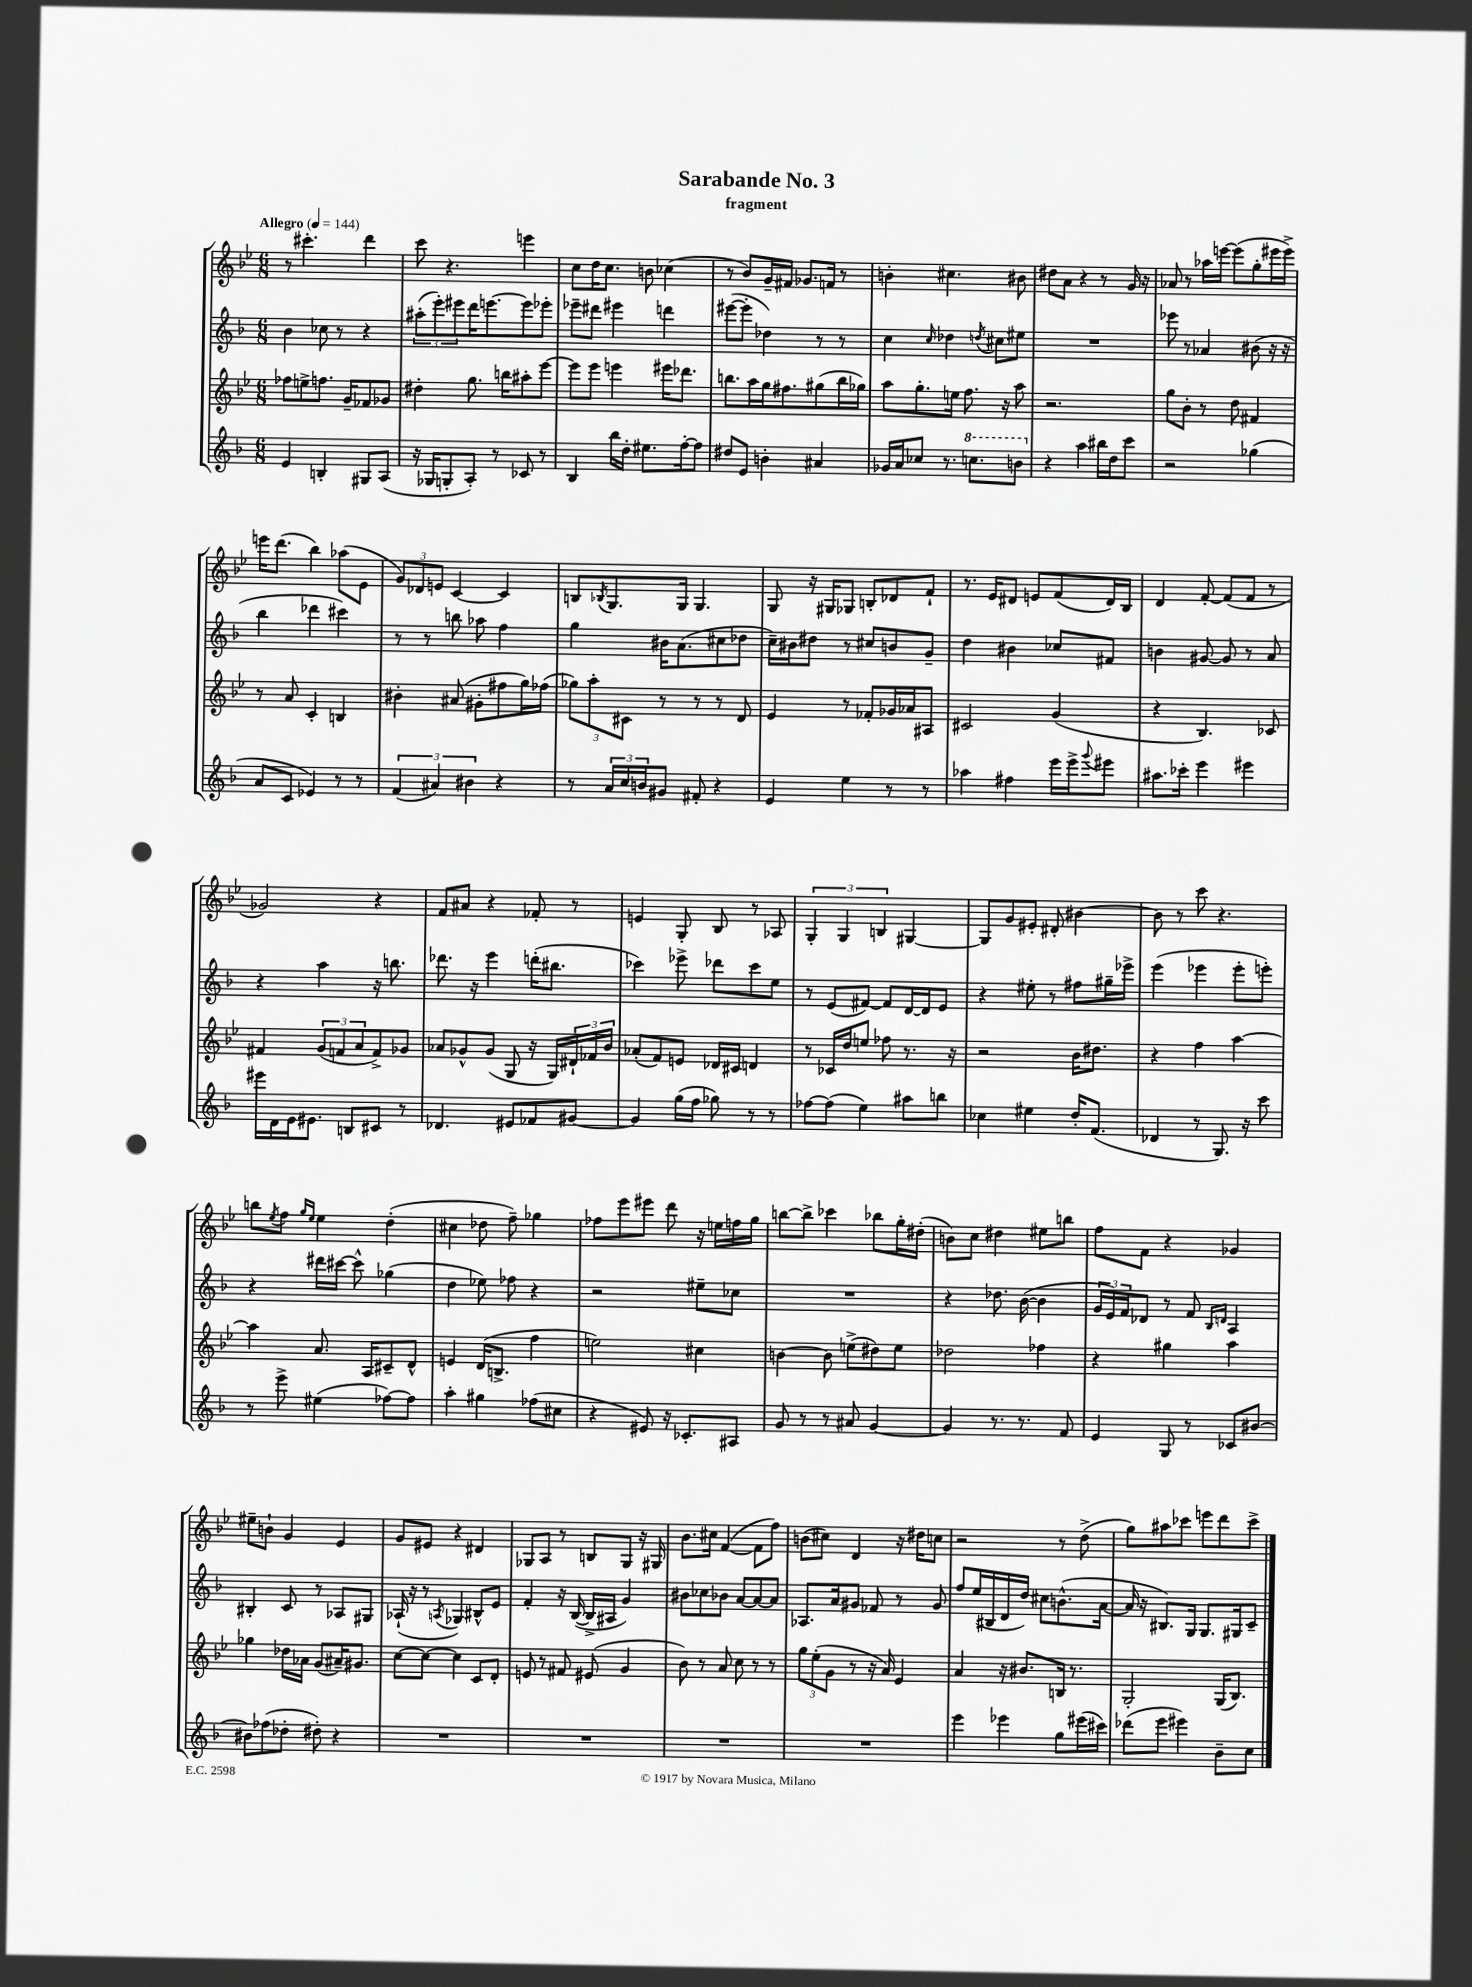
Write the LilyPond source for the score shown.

\header { title = "Sarabande No. 3" subtitle = "fragment" }
<<
\new StaffGroup <<
\new Staff = "s0" {
    \clef treble \key bes \major \numericTimeSignature \time 6/8 \tempo "Allegro" 4 = 144
    r8 cis'''4.-. d'''4 |
    c'''8 r4. e'''4 |
    c''8 d''16 c''8. b'8 ces''4( |
    r8 bes'8) g'16-- fis'16 ges'8. f'16 r8 |
    b'4-. cis''4. bis'8 |
    dis''8 a'8 r4 r8 g'16 r16 |
    aes'8 r8 aes''16 e'''16~ e'''8( g''8-. eis'''16 eis'''16->) |
    e'''16 d'''8.( bes''4) aes''8( ees'8 |
    \tuplet 3/2 { g'8) des'8 e'8 } c'4~ c'4 |
    b8 \acciaccatura { bes8 } g8. g16 g4. |
    g8 r16 gis16 ges8 b8-. des'8 f'8-! |
    r8. ees'16 dis'8 e'8 f'8( dis'16) bes16 |
    d'4 f'8~-. f'8( f'8 r8 |
    ges'2) r4 |
    f'8 ais'8 r4 fes'8-. r8 |
    e'4 g8-. bes8 r8 aes8 |
    \tuplet 3/2 { g4-. g4 b4 } gis4~ |
    gis8 g'8 eis'8-. dis'8-. bis'4~ |
    bis'8 r8 c'''8 r4. |
    b''8 \acciaccatura { ees''8 } f''8 \grace { g''16 ees''16 } ees''4 d''4-.( |
    cis''4 des''8 f''8--) ges''4 |
    fes''8 ees'''8 eis'''8 d'''8 r16 e''16 f''16 g''16 |
    b''8~ b''8-> ces'''4 bes''8 g''16-. dis''16-.( |
    b'8) c''8 dis''4 eis''8 b''8 |
    f''8 f'8 r4 ges'4 |
    eis''8-- b'8-! g'4 ees'4 |
    g'8 eis'8 r4 dis'4 |
    ges8 a8 r8 b8 ges8 r16 gis16 |
    bes'8. cis''16 f'4~( f'8 f''8) |
    b'8( cis''8) d'4 r16 dis''16 c''8 |
    r2 r8 d''8->( |
    g''8) ais''8 ces'''8 e'''8 d'''8 ces'''8-> \bar "|." |
}
\new Staff = "s1" {
    \clef treble \key f \major \numericTimeSignature \time 6/8
    bes'4 ces''8 r8 r4 |
    \tuplet 3/2 { ais''8-.( e'''8-.) eis'''8 } d'''16 e'''8.~ e'''8 ees'''8-. |
    ees'''8-- dis'''8 eis'''4 d'''4 |
    eis'''8~( eis'''8-. des''4) r8 r8 |
    c''4 \grace { c''16 } des''4 \acciaccatura { d''8 } cis''8 eis''8 |
    R2. |
    ees'''8 r8 aes'4 bis'8( r16 r16 |
    bes''4 des'''4 cis'''4) |
    r8 r8 b''8 aes''8 f''4 |
    g''4 bis'16 a'8.( cis''8 des''8 |
    c''16--) bis'16 dis''8 r8 cis''8 b'8 g'8-- |
    d''4 bis'4 ces''8 fis'8 |
    b'4 gis'8~ gis'8 r8 a'8 |
    r4 a''4 r16 b''8. |
    des'''8. r16 e'''4 d'''16-.( bis''8. |
    ces'''4) ees'''8-> des'''8 ces'''8 e''8 |
    r8 e'8( fis'8~) fis'8 d'16~ d'16 e'8 |
    r4 eis''8-. r8 fis''8 gis''16-- ees'''16-> |
    e'''4( ees'''4 ees'''8-. e'''8-.) |
    r4 dis'''16 cis'''16~ cis'''8-^ ges''4( |
    d''4 ees''8) fes''8 r4 |
    r2 eis''8-- ces''8 |
    R2. |
    r4 des''8. bes'16~( bes'4 |
    \tuplet 3/2 { g'16 e'16) f'16 } des'8 r8 f'8 \grace { bes16 d'16 } a4 |
    bis4-. c'8 r8 aes8 gis8 |
    aes16-!( r16 r8 \acciaccatura { a8 } ges4) bis8-^ e'8 |
    f'4-. r16 bes16~( bes16-> ais16 g'4) |
    bis'8 ces''8 bes'8 a'8~ a'8~ a'8 |
    aes8. a'16 gis'8 fes'8 r8 gis'8 |
    f''8 e''16( bis16 d'16 d''16) cis''8 b'8.-^( a'16~ |
    a'16 r16 bis8.) g16 g8. gis16 c'8-- \bar "|." |
}
\new Staff = "s2" {
    \clef treble \key bes \major \numericTimeSignature \time 6/8
    fes''8 e''8-> f''8. g'16-- fes'8 ges'8 |
    dis''4-. g''8. b''16 ais''8-. ees'''8~ |
    ees'''8 ees'''8 e'''4 eis'''16 des'''8. |
    b''8. a''16 g''16 fis''8. gis''8( b''16 ges''16) |
    a''8 g''8.-. e''16 f''8. r16 a''8 |
    r2. |
    g''8 bes'8-. r8 d''8 fis'4 |
    r8 a'8 c'4-. b4 |
    bis'4-. ais'8( gis'8-. fis''8 g''16) fes''16( |
    \tuplet 3/2 { ges''8) a''8-. cis'8 } r8 r8 r8 d'8 |
    ees'4 r8 fes'8-. ges'16 aes'16 ais8 |
    cis'2 g'4( |
    r4 bes4.) ces'8 |
    fis'4 \tuplet 3/2 { g'8( f'8 a'8 } f'8->) ges'8 |
    aes'8 ges'8-^ ges'8( g8 r16 g16) \tuplet 3/2 { dis'16-! fes'16 bes'16 } |
    aes'8-.( f'8) e'8 des'16 cis'16 d'4 |
    r8 ces'16 d''16 e''8 fes''8 r8. r16 |
    r2 bes'16 dis''8. |
    r4 f''4 a''4~ |
    a''4 a'8. a16 cis'8-- d'8-^ |
    e'4 d'16( b8.-> f''4 |
    e''2) cis''4 |
    b'4~ b'8 e''8->( dis''8) e''8 |
    des''2 fes''4 |
    r4 gis''4 a''4 |
    ges''4 des''16 aes'16 g'8( ais'16--) gis'8. |
    c''8~ c''8~ c''4 c'8 d'8-. |
    e'8 r8 fis'8 eis'8( g'4 |
    bes'8) r8 a'8 c''8 r8 r8 |
    \tuplet 3/2 { g''8 ees''8-.( g'8 } r8 r16 a'16) ees'4 |
    a'4 r16 bis'8. b16 r8. |
    g2-. g16( bes8.) \bar "|." |
}
\new Staff = "s3" {
    \clef treble \key f \major \numericTimeSignature \time 6/8
    e'4 b4-. gis8 a8( |
    r16 ges16 g8-. a8-.) r8 ces'8 r8 |
    bes4 bes''16 d''16-. eis''8. f''16~-. f''8 |
    dis''8 e'8 b'4-. ais'4 |
    ges'16 a'16 ces''8 r8. \ottava #1 c'''!8. b''8 \ottava #0 |
    r4 a''4 bis''16 d''16 c'''8 |
    r2 ges''4( |
    a'8 c'8 ees'4) r8 r8 |
    \tuplet 3/2 { f'4( ais'4) bis'4 } r4 |
    r8 \tuplet 3/2 { a'16 c''16 b'16 } gis'8 fis'8-. r4 |
    e'4 e''4 r8 r8 |
    aes''4 fis''4 e'''16 e'''16-> \appoggiatura { g'''8 } eis'''8 |
    ais''8. ces'''16-. e'''4 eis'''4 |
    eis'''16 d'16 e'16 eis'8. b8 cis'8 r8 |
    des'4. eis'8 fes'8 gis'8~ |
    gis'4 g''16( f''16 ges''8) r8 r8 |
    fes''8~ fes''8( e''4) ais''8 b''8 |
    ces''4 eis''4 d''16-. f'8.( |
    des'4 r8 g8.) r16 c'''8 |
    r8 e'''8-> eis''4( fes''8~) fes''8 |
    a''4-. gis''4 fes''8( cis''8 |
    r4 eis'8) r16 ces'8.-. ais8 |
    g'8 r8 r8 ais'8 g'4~ |
    g'4 r8. r8. f'8 |
    e'4 g8 r8 ces'8 bis'8~ |
    bis'8 fes''8( des''8-. dis''8-.) r4 |
    R2. |
    R2. |
    R2. |
    R2. |
    e'''4 ees'''4 g''8 eis'''16( cis'''16) |
    des'''8( e'''8 eis'''4) bes'8-- c''8 \bar "|." |
}
>>
>>
\layout { \context { \Score \remove "Bar_number_engraver" } }
